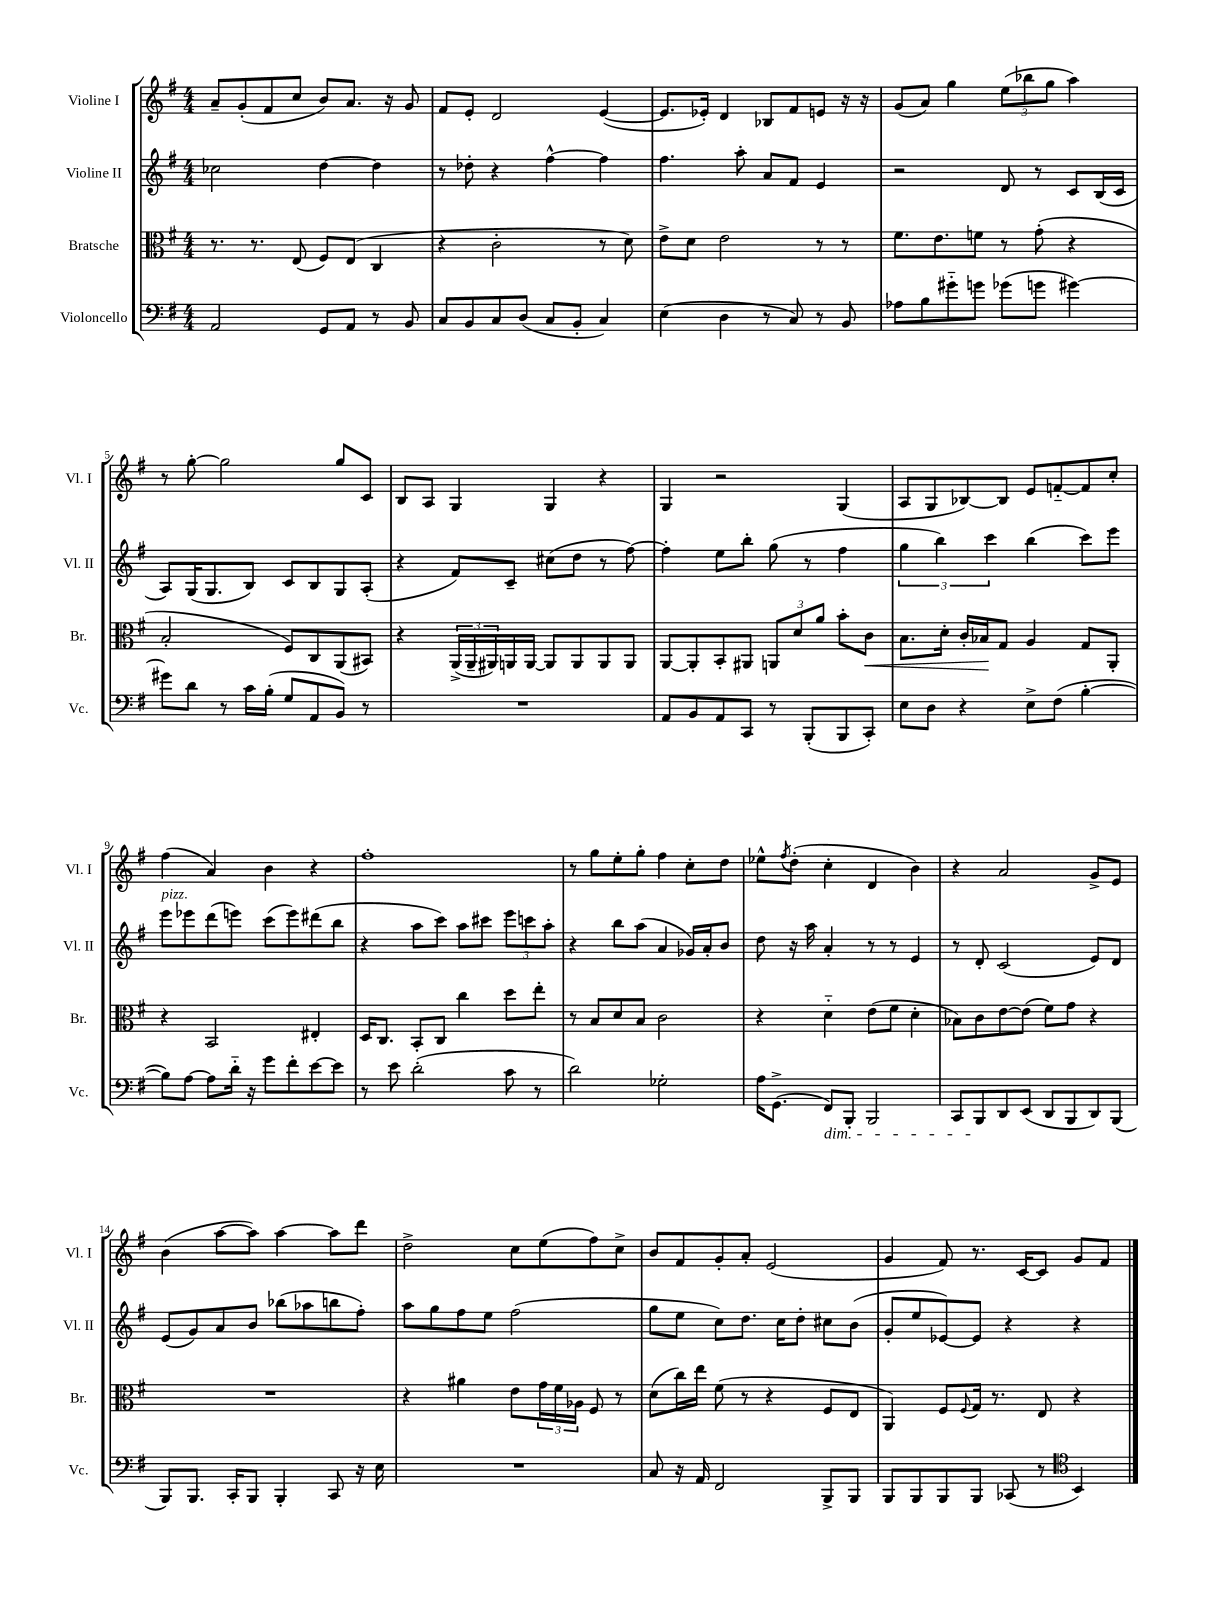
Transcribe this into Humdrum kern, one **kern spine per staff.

**kern	**kern	**kern	**kern
*staff4	*staff3	*staff2	*staff1
*clefF4	*clefC3	*clefG2	*clefG2
*k[f#]	*k[f#]	*k[f#]	*k[f#]
*M4/4	*M4/4	*M4/4	*M4/4
2AA	8.r	2cc-	8a~
.	.	.	(8g'
.	8.r	.	.
.	.	.	8f#
.	(8E	.	8cc
8GG	8F#)	[4dd	8b)
8AA	(8E	.	8.a
8r	4C	4dd]	.
.	.	.	16r
8BB	.	.	8g
=	=	=	=
8C	4r	8r	8f#
8BB	.	8dd-'	8e'
8C	2c'	4r	2d
(8D	.	.	.
8C	.	[4ff#^^	.
8BB'	.	.	.
4C)	8r	4ff#]	([4e
.	8d)	.	.
=	=	=	=
(4E	8e^	4.ff#	8.e]
.	8d	.	.
.	.	.	16e-')
4D	2e	.	4d
.	.	8aa'	.
8r	.	8a	8B-
8C)	.	8f#	8f#
8r	8r	4e	8e
8BB	8r	.	16r
.	.	.	16r
=	=	=	=
8A-	8.f#	2r	(8g
8B	.	.	8a)
.	8.e	.	.
8g#'~	.	.	4gg
8g	8f	.	.
(8g-	8r	8d	(12ee
.	.	.	12bb-
8g	(8g'	8r	.
.	.	.	12gg
[4g#)	4r	8c	4aa)
.	.	(16B	.
.	.	16c	.
=	=	=	=
8g#]	2B'	8A)	8r
8d	.	(16G	[8gg'
.	.	8.G	.
8r	.	.	2gg]
16c	.	8B)	.
(16B'	.	.	.
8G	8F#)	8c	.
8AA	8C	8B	.
8BB)	(8AA	8G	8gg
8r	8BB#)	(8A'	8c
=	=	=	=
1r	4r	4r	8B
.	.	.	8A
.	(24AA^	8f#)	4G
.	24AA~	.	.
.	24AA#)	.	.
.	16AA	8c~	.
.	[16AA	.	.
.	8AA]	(8cc#	4G
.	8AA	8dd	.
.	8AA	8r	4r
.	8AA	[8ff#)	.
=	=	=	=
8AA	[8AA	4ff#']	4G
8BB	8AA']	.	.
8AA	8BB'	8ee	2r
8CC	8AA#	8bb'	.
8r	12AA	(8gg	.
.	12d	.	.
(8BBB'	.	8r	.
.	12a	.	.
8BBB	8b'	4ff#	(4G
8CC')	8c	.	.
=	=	=	=
8E	8.B	6gg	8A
8D	.	.	8G
.	.	6bb)	.
.	16d'	.	.
4r	16c'	.	[8B-)
.	16B-	.	.
.	.	6ccc	.
.	8G	.	8B-]
8E^	4A	(4bb	8e
(8F#	.	.	[8f'~
[4B'	8G	8ccc)	8f]
.	8AA'	8eee	8cc'
=	=	=	=
8B])	4r	8eee	(4ff#
[8A	.	8eee-	.
8A]	2BB	(8ddd	4a)
16d'~	.	8eee)	.
16r	.	.	.
8g	.	(8ccc	4b
8f#'	.	8eee)	.
[8e	4E#'	(8ddd#	4r
8e]	.	8bb	.
=	=	=	=
8r	16D	4r	1ff#'
.	8.C	.	.
8e	.	.	.
(2d'	8BB'	8aa	.
.	8C	8ccc)	.
.	4cc	8aa	.
.	.	8ccc#	.
8c	8dd	12eee	.
.	.	12ccc	.
8r	8ee'	.	.
.	.	12aa'	.
=	=	=	=
2d)	8r	4r	8r
.	8B	.	8gg
.	8d	8bb	8ee'
.	8B	(8aa	8gg'
2G-'	2c	4a	4ff#
.	.	16g-)	8cc'
.	.	16a'	.
.	.	8b	8dd
=	=	=	=
16A	4r	8dd	8ee-^^
(8.GG^	.	.	.
.	.	.	8qff#
.	.	16r	(8dd'
.	.	16aa	.
8FF#)	4d'~	4a'	4cc'
8BBB'	.	.	.
2BBB	(8e	8r	4d
.	8f#	8r	.
.	4d'	4e	4b)
=	=	=	=
8CC	8B-)	8r	4r
8BBB	8c	8d'	.
8DD	[8e	(2c	2a
(8EE	(8e]	.	.
8DD	8f#)	.	.
8BBB	8g	.	.
8DD)	4r	8e)	8g^
(8BBB	.	8d	8e
=	=	=	=
8BBB)	1r	(8e	(4b
8.BBB	.	8g)	.
.	.	8a	[8aa
16CC'	.	.	.
8BBB	.	8b	8aa])
4BBB'	.	(8bb-	[4aa
.	.	8aa-	.
8CC	.	8bb	8aa]
16r	.	8ff#')	8ddd
16E	.	.	.
=	=	=	=
1r	4r	8aa	2dd^
.	.	8gg	.
.	4a#	8ff#	.
.	.	8ee	.
.	8e	(2ff#	8cc
.	24g	.	(8ee
.	24f#	.	.
.	24A-	.	.
.	8F#	.	8ff#)
.	8r	.	8cc^
=	=	=	=
8C	(8d	8gg	8b
16r	16cc)	8ee	8f#
16AA	16ee	.	.
2FF#	(8f#	8cc)	8g'
.	8r	8.dd	8a'
.	4r	.	(2e
.	.	16cc	.
.	.	8dd'	.
8BBB^	8F#	8cc#	.
8BBB	8E	(8b	.
=	=	=	=
8BBB	4AA)	8g'	4g
8BBB	.	8ee	.
8BBB	8F#	[8e-)	8f#)
.	8qqF#	.	.
8BBB	16G	8e-]	8.r
.	8.r	.	.
(8CC-	.	4r	.
.	.	.	[16c
8r	8E	.	8c]
*clefC4	*	*	*
4BB)	4r	4r	8g
.	.	.	8f#
==	==	==	==
*-	*-	*-	*-
